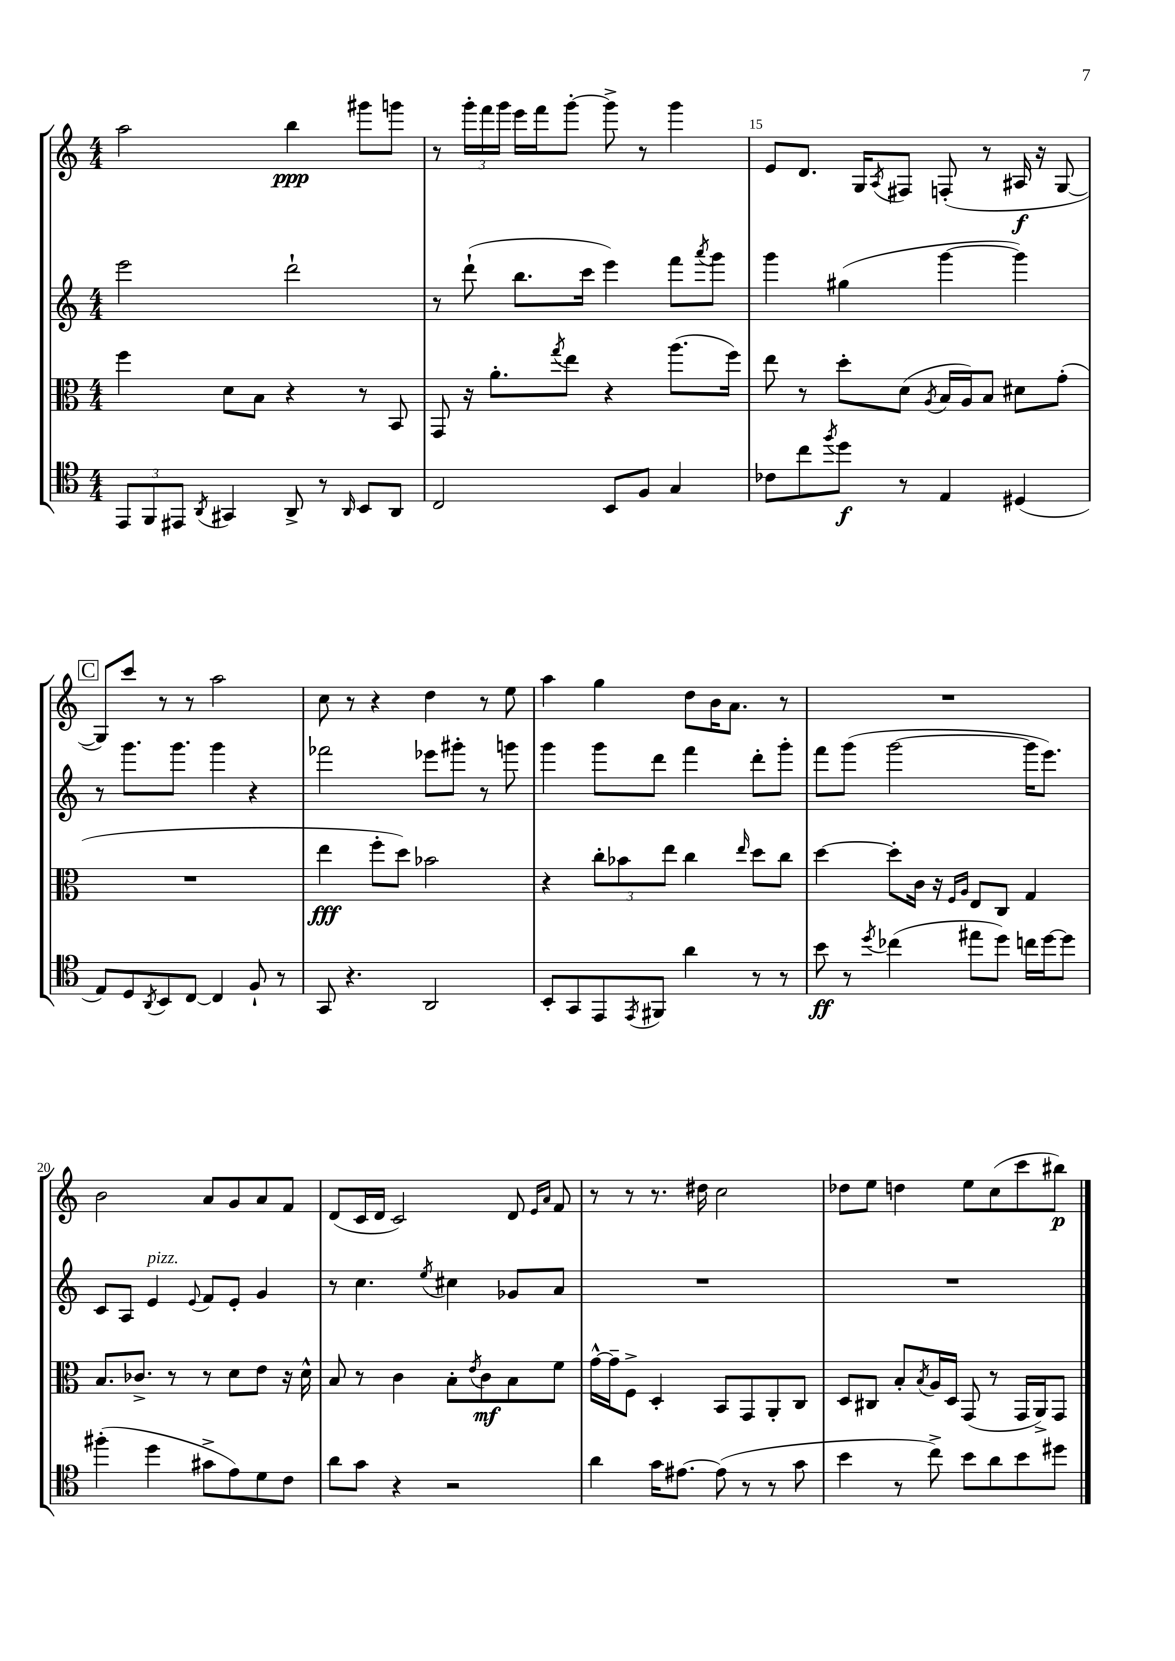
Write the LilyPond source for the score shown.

<<
\new StaffGroup <<
\new Staff = "s0" {
    \clef treble \key c \major \numericTimeSignature \time 4/4
    a''2 b''4\ppp gis'''8 g'''8 |
    r8 \tuplet 3/2 { g'''16-. f'''16 g'''16 } e'''16 f'''16 g'''8~-. g'''8-> r8 g'''4 |
    e'8 d'8. g16 \acciaccatura { a8 } fis8 f8-.( r8 ais16\f r16 g8~ |
    \mark \markup { \box "C" } g8) c'''8 r8 r8 a''2 |
    c''8 r8 r4 d''4 r8 e''8 |
    a''4 g''4 d''8 b'16 a'8. r8 |
    R1 |
    b'2 a'8 g'8 a'8 f'8 |
    d'8( c'16 d'16 c'2) d'8 \grace { e'16 a'16 } f'8 |
    r8 r8 r8. dis''16 c''2 |
    des''8 e''8 d''4 e''8 c''8( c'''8 bis''8\p) \bar "|." |
}
\new Staff = "s1" {
    \clef treble \key c \major \numericTimeSignature \time 4/4
    e'''2 d'''2-! |
    r8 d'''8-!( b''8. c'''16 e'''4) f'''8 \acciaccatura { a'''8 } g'''8 |
    g'''4 gis''4( g'''4~ g'''4) |
    \mark \markup { \box "C" } r8 g'''8. g'''8. g'''4 r4 |
    fes'''2 ees'''8 gis'''8-. r8 g'''8 |
    g'''4 g'''8 d'''8 f'''4 d'''8-. g'''8-. |
    f'''8 g'''8( g'''2~ g'''16 e'''8.) |
    c'8 a8 e'4^\markup { \italic "pizz." } \appoggiatura { e'8 } f'8 e'8-. g'4 |
    r8 c''4. \acciaccatura { e''8 } cis''4 ges'8 a'8 |
    R1 |
    R1 \bar "|." |
}
\new Staff = "s2" {
    \clef alto \key c \major \numericTimeSignature \time 4/4
    f''4 d'8 b8 r4 r8 b,8 |
    g,8 r16 a'8.-. \acciaccatura { g''8 } e''8 r4 a''8.( f''16) |
    e''8 r8 d''8-. d'8( \acciaccatura { a8 } b16 a16) b8 dis'8 g'8-.( |
    \mark \markup { \box "C" } R1 |
    e''4\fff f''8-. d''8) bes'2 |
    r4 \tuplet 3/2 { c''8-. bes'8 e''8 } c''4 \grace { e''16 } d''8 c''8 |
    d''4~ d''8-. c'16 r16 \grace { f16 a16 } e8 c8 g4 |
    b8. ces'8.-> r8 r8 d'8 e'8 r16 d'16-^ |
    b8 r8 c'4 b8-. \acciaccatura { e'8 } c'8\mf b8 f'8 |
    g'16~-^ g'16-- f8-> d4-. b,8 g,8 a,8-. c8 |
    d8 cis8 b8-. \acciaccatura { b8 } a16 d16 g,8( r8 g,16 a,16->) g,8 \bar "|." |
}
\new Staff = "s3" {
    \clef tenor \key c \major \numericTimeSignature \time 4/4
    \tuplet 3/2 { e,8 f,8 eis,8 } \acciaccatura { a,8 } gis,4 a,8-> r8 \grace { a,16 } b,8 a,8 |
    c2 b,8 f8 g4 |
    ces'8 c''8 \acciaccatura { f''8 } d''8\f r8 e4 dis4( |
    \mark \markup { \box "C" } e8) d8 \acciaccatura { a,8 } b,8 c8~ c4 f8-! r8 |
    g,8 r4. a,2 |
    b,8-. g,8 e,8 \acciaccatura { e,8 } fis,8 a'4 r8 r8 |
    b'8\ff r8 \acciaccatura { d''8 } ces''4( eis''8 d''8) c''16 d''16~ d''8 |
    fis''4-.( d''4 gis'8-> e'8) d'8 c'8 |
    a'8 g'8 r4 r2 |
    a'4 g'16 eis'8.~ eis'8( r8 r8 g'8 |
    b'4 r8 c''8->) b'8 a'8 b'8 dis''8 \bar "|." |
}
>>
>>
\layout { \context { \Score currentBarNumber = #13 \override BarNumber.break-visibility = ##(#f #t #t) barNumberVisibility = #(every-nth-bar-number-visible 5) } }
